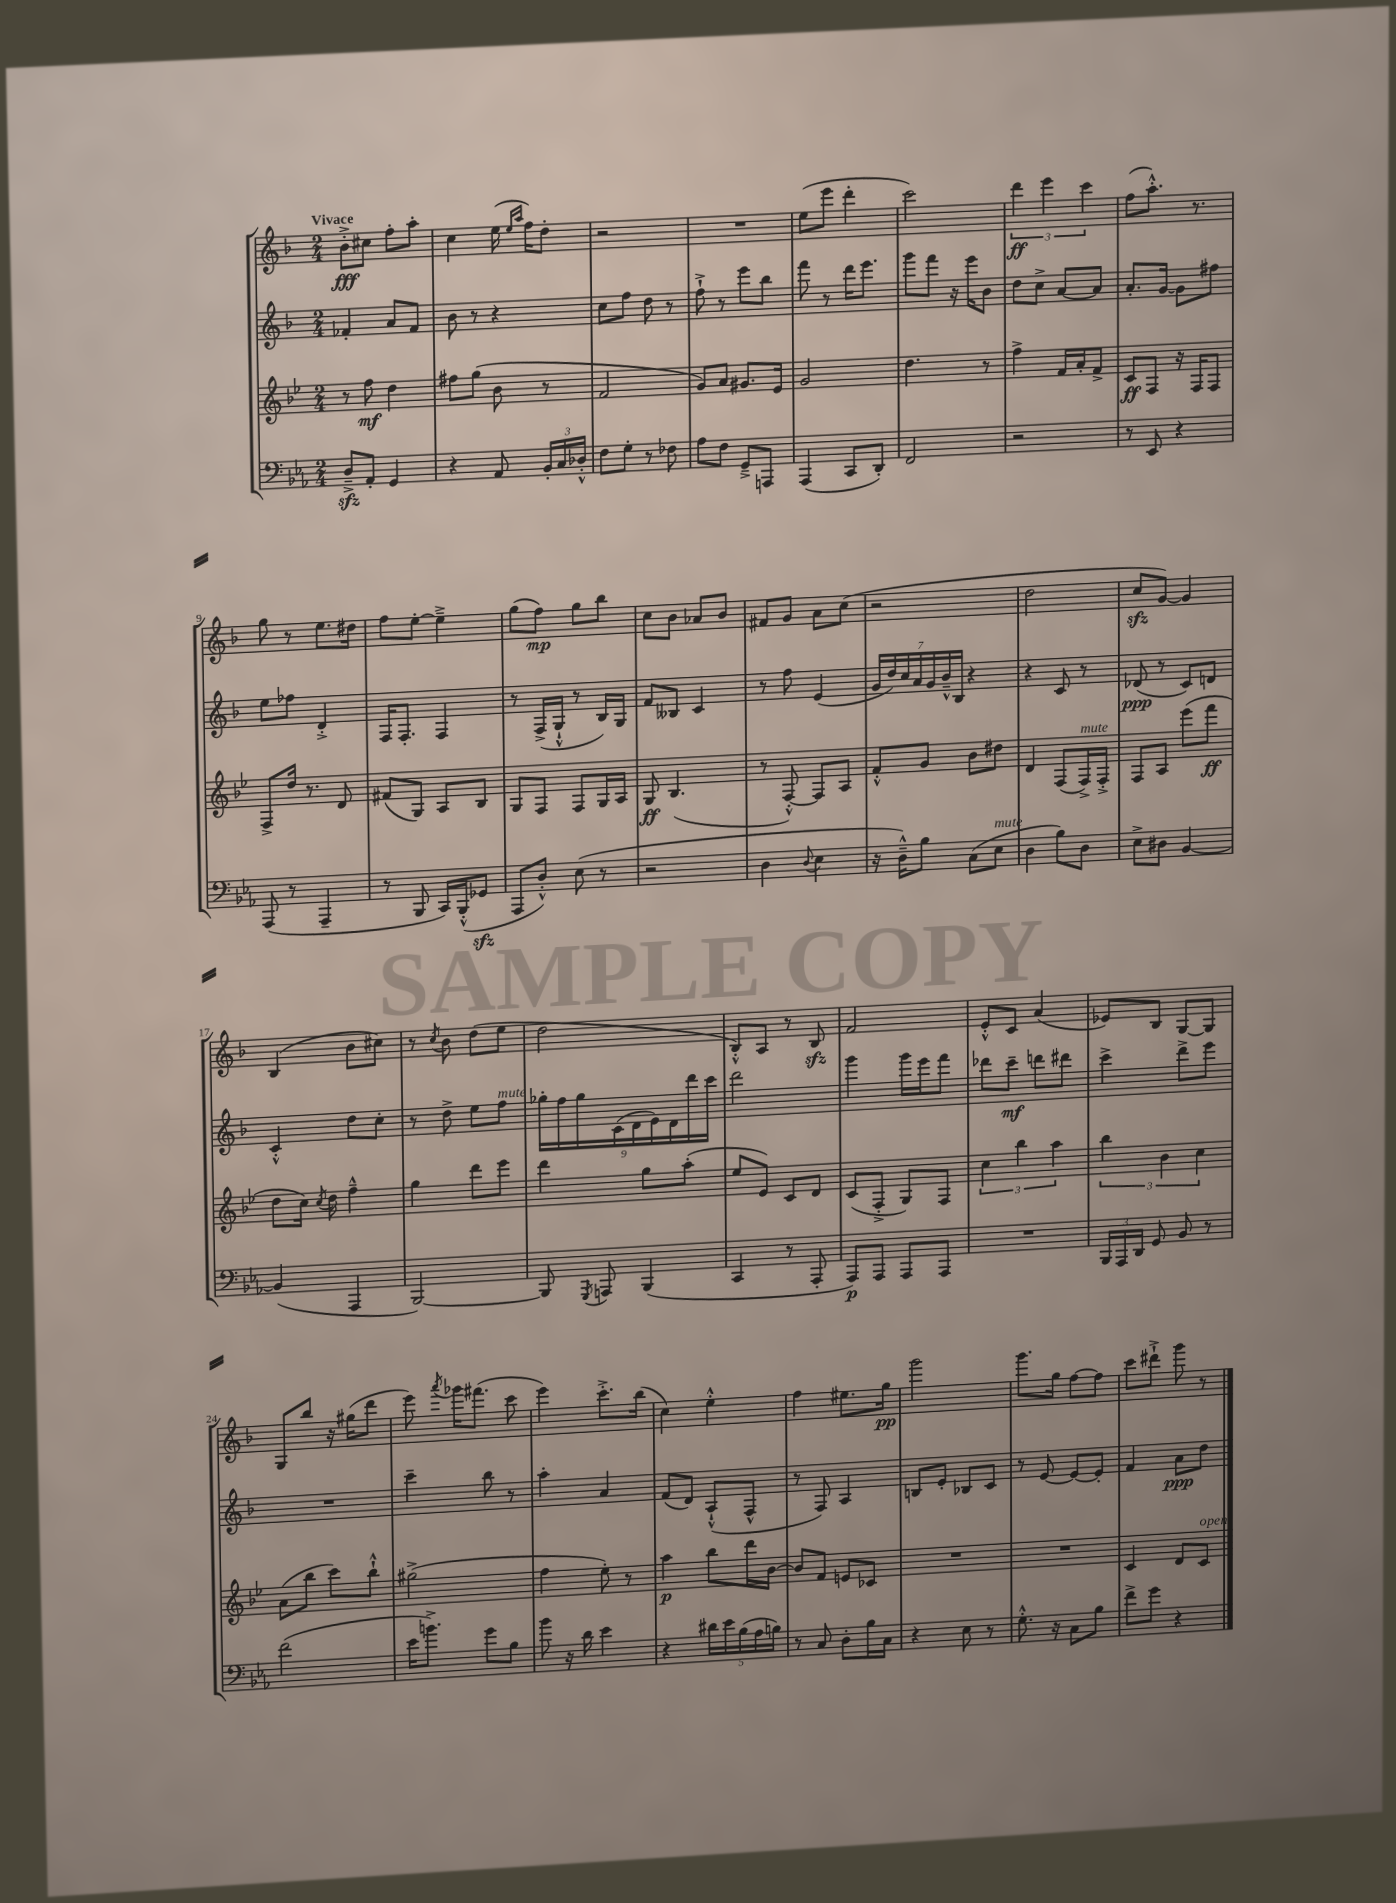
<<
\new StaffGroup <<
\new Staff = "s0" {
    \clef treble \key f \major \numericTimeSignature \time 2/4 \tempo "Vivace"
    \autoBeamOff bes'8[-.->\fff cis''8] f''8[-. a''8]-. |
    c''4 e''16( \grace { e''16[ a''16] } f''16[) d''8]-. |
    r2 |
    R2 |
    e''8[( e'''8] d'''4-. |
    c'''2) |
    \tuplet 3/2 { d'''4\ff e'''4 c'''4 } |
    f''8[( a''8.]-.-^) r8. |
    g''8 r8 e''8.[ dis''16] |
    f''8[ e''8]~-. e''4---> |
    g''8[( f''8]\mp) g''8[ bes''8] |
    c''8[ bes'8] aes'8[ bes'8] |
    fis'8[ g'8] a'8[ c''8]( |
    r2 |
    d''2 |
    c''8[\sfz g'8]~) g'4 |
    bes4( bes'8[ cis''8]) |
    r8 \acciaccatura { c''8 } bes'8 d''8[( e''8] |
    d''2 |
    bes8[-.-^) a8] r8 bes8\sfz |
    f'2 |
    e'8[-.-^ c'8] a'4( |
    ees'8[) bes8] g8[~ g8] |
    g8[ bes''8] r16 gis''16[( d'''8] |
    e'''8) \acciaccatura { a'''8 } ges'''16[ fis'''8.]( c'''8 |
    e'''4) c'''8.[-.-> bes''16]( |
    c''4) e''4-.-^ |
    f''4 eis''8.[ g''16]\pp |
    g'''2 |
    g'''8.[ g''16] f''8[~ f''8] |
    c'''8[ dis'''8]-!-> g'''8 r8 \bar "|." |
}
\new Staff = "s1" {
    \clef treble \key f \major \numericTimeSignature \time 2/4
    \autoBeamOff fes'4-. a'8[ fes'8] |
    bes'8 r8 r4 |
    c''8[ f''8] d''8 r8 |
    f''8-!-> r8 e'''8[ bes''8] |
    f'''8 r8 d'''16[ e'''8.] |
    g'''8[ f'''8] r16 e'''16[ bes'8] |
    d''8[ c''8]-> a'8[~ a'8] |
    a'8.[-. g'16]~ g'8[ fis''8] |
    e''8[ fes''8] d'4-.-> |
    f16[ f8.]-. f4 |
    r8 f16[->( g16]-!-^ r8 bes16[) g16] |
    f'8[ beses8] c'4 |
    r8 f''8 e'4( |
    \tuplet 7/4 { g'16[ d''16) c''16 a'16 g'16 bes'16---^ bes16] } r4 |
    r4 c'8 r8 |
    des'8\ppp( r8 c'8[) d'8] |
    c'4-.-^ d''8[ c''8]-. |
    r8 d''8-> e''8[ f''8]^\markup { \italic "mute" } |
    \tuplet 9/8 { ges''16[-. f''16 ges''16 c'16( d'16 e'16) d'16 d'''16 c'''16] } |
    d'''2 |
    g'''4 g'''16[ e'''16 f'''8] |
    des'''8[ c'''8]--\mf d'''8[ dis'''8] |
    c'''4-> d'''8[-> e'''8] |
    R2 |
    c'''4-- bes''8 r8 |
    a''4-. a'4 |
    f'8[( d'8]) a8[-!-^( f8]-^ |
    r8 f8) a4 |
    b8[ e'8]-. bes8[ c'8] |
    r8 e'8~ e'8[~ e'8]-. |
    f'4 a'8[\ppp d''8] \bar "|." |
}
\new Staff = "s2" {
    \clef treble \key bes \major \numericTimeSignature \time 2/4
    \autoBeamOff r8 f''8\mf d''4 |
    fis''8[ g''8]( bes'8 r8 |
    f'2 |
    g'8[) a'8] gis'8.[ ees'16] |
    g'2 |
    d''4. r8 |
    f''4-> f'16[ a'16-. f'8]-> |
    c'8[\ff f8] r16 f16[ f8] |
    f8[-> d''16] r8. d'8 |
    fis'8[( g8]) a8[ bes8] |
    g8[ f8] f8[ g16 a16] |
    g8\ff bes4.( |
    r8 f8~-.-^) f8[ a8] |
    f'8[-.-^ g'8] bes'8[ dis''8] |
    d'4 f8[( f16->^\markup { \italic "mute" }) f16]-.-> |
    f8[ a8] ees'''8[( f'''8]\ff |
    d''8[ c''16]) \acciaccatura { c''8 } d''16 f''4---^ |
    g''4 d'''8[ ees'''8] |
    d'''4 g''8[ a''8]-.( |
    ees''8[ ees'8]) c'8[ d'8] |
    c'8[( f8]-.-> g8[) f8] |
    \tuplet 3/2 { c''4 bes''4 a''4 } |
    \tuplet 3/2 { bes''4 bes'4 c''4 } |
    a'8[( bes''8] c'''8[) bes''8]-!-^ |
    gis''2->( |
    f''4 ees''8-.) r8 |
    a''4\p bes''8[ d'''16 bes'16]~ |
    bes'8[ f'8] e'8[ ces'8] |
    R2 |
    R2 |
    c'4 d'8[ c'8]^\markup { \italic "open" } \bar "|." |
}
\new Staff = "s3" {
    \clef bass \key ees \major \numericTimeSignature \time 2/4
    \autoBeamOff d8[--->\sfz aes,8]-. g,4 |
    r4 aes,8 \tuplet 3/2 { bes,16[-. c16 des16]-.-^ } |
    f8[ g8]-. r8 fes8 |
    aes8[ f8] g,8[---> a,,8] |
    aes,,4( c,8[ d,8]-.) |
    f,2 |
    r2 |
    r8 ees,8 r4 |
    aes,,8( r8 aes,,4-- |
    r8 bes,,8 c,16[) bes,,16-.-^( ges,8]\sfz |
    aes,,8[ d8]-.-^) ees8( r8 |
    r2 |
    d4 \appoggiatura { d8 } ees4 |
    r16 d16[---^) bes8] c8[( ees8]^\markup { \italic "mute" } |
    d4 bes8[) d8] |
    ees8[-> dis8] bes,4~ |
    bes,4( aes,,4 |
    bes,,2~) |
    bes,,8 \acciaccatura { g,,8 } a,,8 bes,,4( |
    c,4 r8 aes,,8-. |
    aes,,8[\p) aes,,8] aes,,8[ aes,,8] |
    R2 |
    \tuplet 3/2 { bes,,16[ aes,,16 d,16] } g,8 bes,8 r8 |
    f'2( |
    ees'16[ b'8.]->) g'8[ bes8] |
    bes'8 r16 d'16 ees'4 |
    r4 \tuplet 5/4 { dis'16[ ees'16 bes16( aes16 b16]) } |
    r8 c8 d8[-. bes16 c16] |
    r4 ees8 r8 |
    g8.-.-^ r16 c8[ bes8] |
    f'8[-> g'8] r4 \bar "|." |
}
>>
>>
